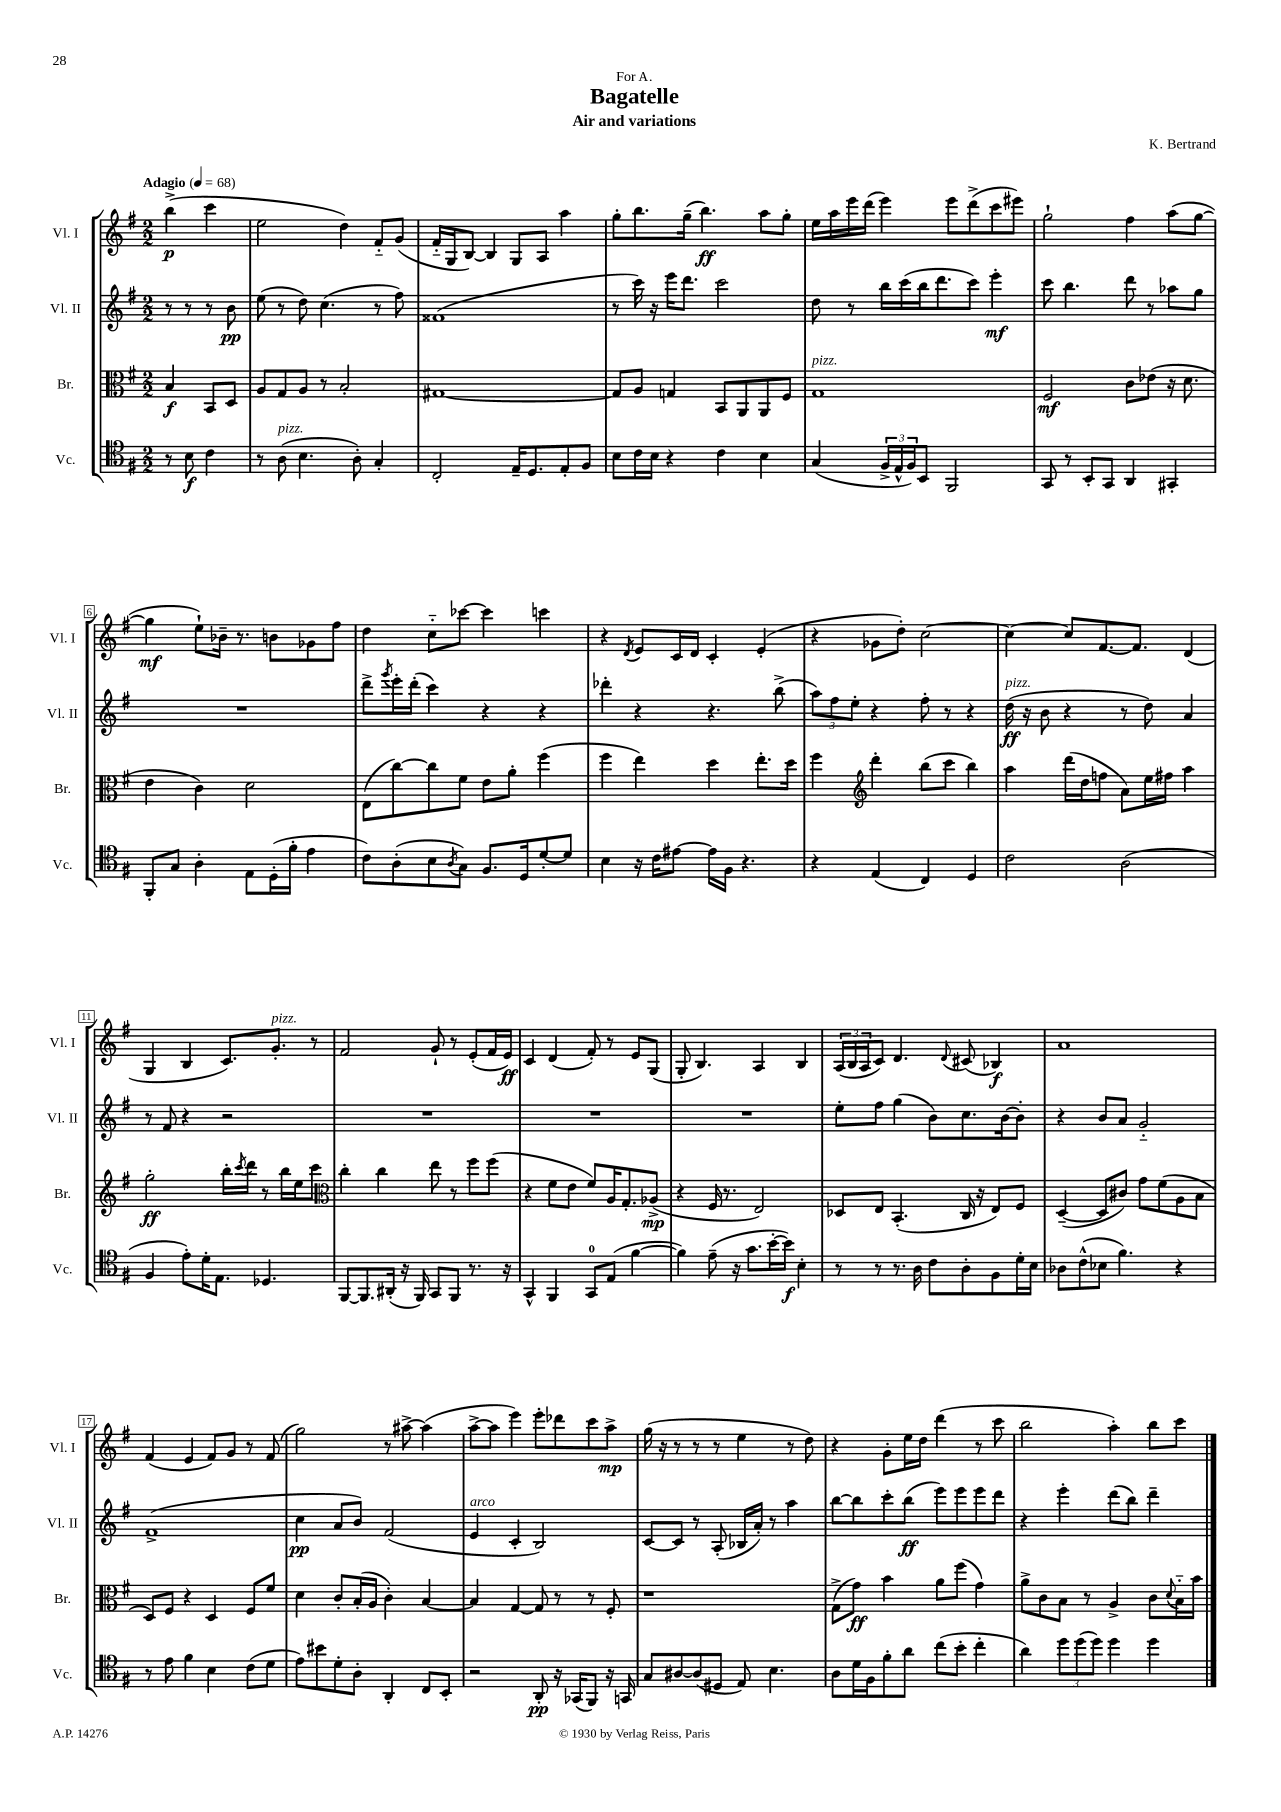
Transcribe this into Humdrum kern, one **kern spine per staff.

**kern	**dynam	**kern	**dynam	**kern	**dynam	**kern	**dynam
*part4	*part4	*part3	*part3	*part2	*part2	*part1	*part1
*staff4	*staff4	*staff3	*staff3	*staff2	*staff2	*staff1	*staff1
*I"Vc.	*	*I"Br.	*	*I"Vl. II	*	*I"Vl. I	*
*I'Vc.	*	*I'Br.	*	*I'Vl. II	*	*I'Vl. I	*
*clefC4	*	*clefC3	*	*clefG2	*	*clefG2	*
*k[f#]	*	*k[f#]	*	*k[f#]	*	*k[f#]	*
*M2/2	*	*M2/2	*	*M2/2	*	*M2/2	*
*MM68	*	*MM68	*	*MM68	*	*MM68	*
=	=	=	=	=	=	=	=
!	!	!	!	!	!	!LO:TX:a:B:t=Adagio	!
8r	.	4B/	f	8r	.	(4bb^\	p
8B\	f	.	.	8r	.	.	.
4c\	.	8BB/L	.	8r	.	4ccc\	.
.	.	8D/J	.	8b\	pp	.	.
=1	=1	=1	=1	=1	=1	=1	=1
8r	.	8A/L	.	(8ee\	.	2ee\	.
!LO:TX:a:i:t=pizz.	!	!	!	!	!	!	!
(8A\	.	8G/	.	8r	.	.	.
4.B\	.	8A/J	.	8dd\)	.	.	.
.	.	8r	.	(4.cc\	.	.	.
.	.	2B'/	.	.	.	4dd\)	.
8A'\)	.	.	.	.	.	.	.
4G'/	.	.	.	8r	.	8f#/L	.
.	.	.	.	8ff#\)	.	(8g/J	.
=2	=2	=2	=2	=2	=2	=2	=2
2C'/	.	[1G#X	.	(1f##X	.	16f#/LL	.
.	.	.	.	.	.	16G/J	.
.	.	.	.	.	.	[8B/J)	.
.	.	.	.	.	.	4B/]	.
16E~/KL	.	.	.	.	.	8G/L	.
8.D/	.	.	.	.	.	.	.
.	.	.	.	.	.	8A/J	.
8E'/	.	.	.	.	.	4aa\	.
8F#/J	.	.	.	.	.	.	.
=3	=3	=3	=3	=3	=3	=3	=3
8B\L	.	8G#/L]	.	8r	.	8gg'\L	.
16c\L	.	8A/J	.	16ccc\)	.	8.bb\	.
16B\JJ	.	.	.	16r	.	.	.
4r	.	4Gn/	.	16eee\KL	.	.	.
.	.	.	.	8.ddd\J	.	(16gg~\Jk	.
.	.	.	.	.	.	4.bb\)	ff
4c\	.	8BB/L	.	2ccc\	.	.	.
.	.	8AA/	.	.	.	.	.
4B\	.	8AA/	.	.	.	8aa\L	.
.	.	8F#/J	.	.	.	8gg'\J	.
=4	=4	=4	=4	=4	=4	=4	=4
!	!	!LO:TX:a:i:t=pizz.	!	!	!	!	!
(4G/	.	1G	.	8dd\	.	16ee\LL	.
.	.	.	.	.	.	16aa\	.
.	.	.	.	8r	.	16eee\	.
.	.	.	.	.	.	(16ddd\JJ	.
24F#^/LL	.	.	.	16bb\LL	.	4eee\)	.
24E^^/	.	.	.	.	.	.	.
.	.	.	.	(16ccc\	.	.	.
24F#/J)	.	.	.	.	.	.	.
8BB/J	.	.	.	16bb\J	.	.	.
.	.	.	.	8.ddd\	.	.	.
2FF#/	.	.	.	.	.	8eee\L	.
.	.	.	.	8ccc\J)	.	(8ddd^\	.
.	.	.	.	4eee'\	mf	8ccc\	.
.	.	.	.	.	.	8eee#X\J)	.
=5	=5	=5	=5	=5	=5	=5	=5
8GG/	.	2F#/	mf	8ccc\	.	2gg`\	.
8r	.	.	.	4.bb\	.	.	.
8BB'/L	.	.	.	.	.	.	.
8GG/J	.	.	.	.	.	.	.
4AA/	.	8c\L	.	8ddd\	.	4ff#\	.
.	.	(8e-X\J	.	8r	.	.	.
4GG#X'/	.	16r	.	8aa-X\L	.	(8aa\L	.
.	.	8.d\	.	.	.	.	.
.	.	.	.	8gg\J	.	[8gg\J	.
!!LO:LB:g=z
=6	=6	=6	=6	=6	=6	=6	=6
8FF#'/L	.	4e\	.	1r	.	4gg\]	mf
8G/J	.	.	.	.	.	.	.
4A'\	.	4c\)	.	.	.	8ee`\L)	.
.	.	.	.	.	.	16b-X~\Jk	.
.	.	.	.	.	.	8.r	.
8E\L	.	2d\	.	.	.	.	.
(16D'\L	.	.	.	.	.	8bn\L	.
16f#'\JJ	.	.	.	.	.	.	.
4e\	.	.	.	.	.	8g-X\	.
.	.	.	.	.	.	8ff#\J	.
=7	=7	=7	=7	=7	=7	=7	=7
8c\L)	.	(8E\L	.	8ddd^\L	.	4dd\	.
.	.	.	.	8qggg/	.	.	.
(8A'\	.	[8cc\)	.	16eee'\L	.	.	.
.	.	.	.	(16ddd'\JJ	.	.	.
8B\	.	8cc\]	.	4ccc\)	.	8cc\L	.
8qA/	.	.	.	.	.	.	.
8G\J)	.	8f#\J	.	.	.	[8ccc-X\J	.
8.F#/L	.	8e\L	.	4r	.	4ccc-\]	.
.	.	8a'\J	.	.	.	.	.
16D/k	.	.	.	.	.	.	.
[8d'/	.	(4ff#\	.	4r	.	4cccn\	.
8d/J]	.	.	.	.	.	.	.
=8	=8	=8	=8	=8	=8	=8	=8
4B\	.	4ff#\	.	4ddd-X'\	.	4r	.
.	.	.	.	.	.	8qd/	.
16r	.	4ee\)	.	4r	.	8e/L	.
16c\KL	.	.	.	.	.	.	.
[8e#X\J	.	.	.	.	.	16c/L	.
.	.	.	.	.	.	16d/JJ	.
16e#\LL]	.	4dd\	.	4.r	.	4c'/	.
16F#\JJ	.	.	.	.	.	.	.
4.r	.	.	.	.	.	.	.
.	.	8.ee'\L	.	.	.	(4e'/	.
.	.	.	.	(8bb^\	.	.	.
.	.	16dd\Jk	.	.	.	.	.
=9	=9	=9	=9	=9	=9	=9	=9
4r	.	4ff#\	.	12aa\L)	.	4r	.
.	.	.	.	12ff#\	.	.	.
.	.	.	.	12ee'\J	.	.	.
*	*	*clefG2	*	*	*	*	*
(4E/	.	4ddd'\	.	4r	.	8g-X\L	.
.	.	.	.	.	.	8dd'\J)	.
4C/)	.	(8bb\L	.	8ff#'\	.	[2cc\	.
.	.	8ccc\J	.	8r	.	.	.
4D/	.	4bb\)	.	4r	.	.	.
=10	=10	=10	=10	=10	=10	=10	=10
!	!	!	!	!LO:TX:a:i:t=pizz.	!	!	!
2c\	.	4aa\	.	(16dd\	ff	4cc\_	.
.	.	.	.	16r	.	.	.
.	.	.	.	8b\	.	.	.
.	.	(16ddd\LL	.	4r	.	8cc/L]	.
.	.	16dd\J	.	.	.	.	.
.	.	8ffn\J	.	.	.	[8.f#/	.
(2A\	.	8a\L)	.	8r	.	.	.
.	.	.	.	.	.	8.f#/J]	.
.	.	16ee\L	.	8dd\)	.	.	.
.	.	16ff#X\JJ	.	.	.	.	.
.	.	4aa\	.	4a/	.	(4d/	.
!!LO:LB:g=z
=11	=11	=11	=11	=11	=11	=11	=11
4F#/	.	2gg'\	ff	8r	.	4G/	.
.	.	.	.	8f#/	.	.	.
8e'\L)	.	.	.	4r	.	4B/	.
16d'\K	.	.	.	.	.	.	.
8.E\J	.	.	.	.	.	.	.
.	.	16bb'\LL	.	2r	.	8.c/L)	.
.	.	8qccc/	.	.	.	.	.
.	.	16ddd\JJ	.	.	.	.	.
4.D-X/	.	8r	.	.	.	.	.
!	!	!	!	!	!	!LO:TX:a:i:t=pizz.	!
.	.	.	.	.	.	8.g'/J	.
.	.	16bb\LL	.	.	.	.	.
.	.	16ee\J	.	.	.	.	.
.	.	8ccc\J	.	.	.	8r	.
=12	=12	=12	=12	=12	=12	=12	=12
*	*	*clefC3	*	*	*	*	*
[8FF#/L	.	4cc'\	.	1r	.	2f#/	.
8.FF#/]	.	.	.	.	.	.	.
.	.	4cc\	.	.	.	.	.
(16AA#X'/Jk	.	.	.	.	.	.	.
16r	.	.	.	.	.	.	.
16FF#/)	.	.	.	.	.	.	.
8GG/L	.	8ee\	.	.	.	8g`/	.
8FF#/J	.	8r	.	.	.	8r	.
8.r	.	8ff#\L	.	.	.	(8e'/L	.
.	.	(8ff#\J	.	.	.	16f#/L	.
16r	.	.	.	.	.	16e/JJ)	ff
=13	=13	=13	=13	=13	=13	=13	=13
4GG^^/	.	4r	.	1r	.	4c/	.
4FF#/	.	8f#\L	.	.	.	(4d/	.
.	.	8e\J	.	.	.	.	.
8GG/L	.	8f#/L)	.	.	.	8f#'/)	.
(8E/J	.	16A/K	.	.	.	8r	.
.	.	8.G'/	.	.	.	.	.
[4f#\	.	.	.	.	.	8e/L	.
.	.	(8A-X^/J	mp	.	.	(8G/J	.
=14	=14	=14	=14	=14	=14	=14	=14
4f#\])	.	4r	.	1r	.	8G'/	.
.	.	.	.	.	.	4.B/)	.
(8e~\	.	16F#/	.	.	.	.	.
.	.	8.r	.	.	.	.	.
16r	.	.	.	.	.	.	.
8.g\L	.	.	.	.	.	.	.
.	.	2E/)	.	.	.	4A/	.
[16b'\L	.	.	.	.	.	.	.
16b\JJ])	f	.	.	.	.	.	.
4B'\	.	.	.	.	.	4B/	.
=15	=15	=15	=15	=15	=15	=15	=15
8r	.	8D-X/L	.	8ee'\L	.	(24A/LL	.
.	.	.	.	.	.	24B/	.
.	.	.	.	.	.	24A/J	.
8r	.	8E/J	.	8ff#\J	.	8c/J)	.
8.r	.	(4.BB'/	.	(4gg\	.	4.d/	.
16A\	.	.	.	.	.	.	.
8c\L	.	.	.	8b\L)	.	.	.
.	.	.	.	.	.	8qqd/	.
8A'\	.	16C/	.	8.cc\	.	(8c#X/	.
.	.	16r	.	.	.	.	.
8F#\	.	8E/L)	.	.	.	4B-X/)	f
.	.	.	.	[16b\k	.	.	.
16d'\L	.	8F#/J	.	8b'\J]	.	.	.
16B\JJ	.	.	.	.	.	.	.
=16	=16	=16	=16	=16	=16	=16	=16
8A-X\L	.	([4D~/	.	4r	.	1a	.
(8c^^\	.	.	.	.	.	.	.
8B-X\J	.	8D/L]	.	8b/L	.	.	.
4.f#\)	.	8c#X/J)	.	8a/J	.	.	.
.	.	8g\L	.	2g/	.	.	.
.	.	(8f#\	.	.	.	.	.
4r	.	8A\	.	.	.	.	.
.	.	8B\J	.	.	.	.	.
!!LO:LB:g=z
=17	=17	=17	=17	=17	=17	=17	=17
8r	.	8D/L)	.	(1f#^	.	(4f#/	.
8e\	.	8F#/J	.	.	.	.	.
4f#\	.	4r	.	.	.	4e/	.
4B\	.	4D/	.	.	.	8f#/L)	.
.	.	.	.	.	.	8g/J	.
(8c\L	.	8F#/L	.	.	.	8r	.
8d\J	.	8f#/J	.	.	.	(8f#/	.
=18	=18	=18	=18	=18	=18	=18	=18
8e\L)	.	4d\	.	4cc\	pp	2gg\)	.
8b#X\	.	.	.	.	.	.	.
8d'\	.	8c'/L	.	8a/L	.	.	.
8A'\J	.	(16B'/L	.	8b/J)	.	.	.
.	.	16A/JJ	.	.	.	.	.
4AA'/	.	4c'\)	.	(2f#/	.	8r	.
.	.	.	.	.	.	[8aa#X^\	.
8C/L	.	[4B/	.	.	.	(4aa#\]	.
8BB'/J	.	.	.	.	.	.	.
=19	=19	=19	=19	=19	=19	=19	=19
!	!	!	!	!LO:TX:a:i:t=arco	!	!	!
2r	.	4B/]	.	4e/	.	[8aa^\L	.
.	.	.	.	.	.	8aa\J]	.
.	.	[4G/	.	4c'/	.	4eee\)	.
8AA'/	pp	8G/]	.	2B/)	.	8eee'\L	.
16r	.	8r	.	.	.	8ddd-X\	.
(16GG-X/KL	.	.	.	.	.	.	.
8FF#/J)	.	8r	.	.	.	8ccc\	.
16r	.	8F#'/	.	.	.	8aa^\J	mp
16GGn/	.	.	.	.	.	.	.
=20	=20	=20	=20	=20	=20	=20	=20
8G/L	.	1r	.	[8c/L	.	(16gg\	.
.	.	.	.	.	.	16r	.
[8A#X/	.	.	.	8c/J]	.	8r	.
(8A#/]	.	.	.	8r	.	8r	.
8D#X/J	.	.	.	(8A'/	.	8r	.
8E/)	.	.	.	16B-X/LL	.	4ee\	.
.	.	.	.	16a'/JJ)	.	.	.
4.B\	.	.	.	8r	.	.	.
.	.	.	.	4aa\	.	8r	.
.	.	.	.	.	.	8dd\)	.
=21	=21	=21	=21	=21	=21	=21	=21
8A\L	.	(8G^\L	.	[8bb\L	.	4r	.
16d\L	.	8g\J)	ff	8bb\]	.	.	.
16F#\J	.	.	.	.	.	.	.
8f#'\	.	4b\	.	8ccc'\	.	8g'\L	.
8a\J	.	.	.	(8bb\J	ff	16ee\L	.
.	.	.	.	.	.	16dd\JJ	.
(8cc\L	.	8a\L	.	8eee\L)	.	(4ddd\	.
8b'\J	.	(8ff#\J	.	8eee\	.	.	.
4cc'\	.	4g\)	.	8eee\	.	8r	.
.	.	.	.	8ddd\J	.	8ccc\	.
=22	=22	=22	=22	=22	=22	=22	=22
4a\)	.	8a^\L	.	4r	.	2bb\	.
.	.	8c\	.	.	.	.	.
12dd\L	.	8B\J	.	4eee'\	.	.	.
(12dd\	.	.	.	.	.	.	.
.	.	8r	.	.	.	.	.
12dd\J)	.	.	.	.	.	.	.
4dd\	.	4A^/	.	(8ddd\L	.	4aa'\)	.
.	.	.	.	8bb\J)	.	.	.
4dd\	.	8c\L	.	4ddd~\	.	8bb\L	.
.	.	8qqd/	.	.	.	.	.
.	.	16B\L	.	.	.	8ccc\J	.
.	.	16b\JJ	.	.	.	.	.
==	==	==	==	==	==	==	==
*-	*-	*-	*-	*-	*-	*-	*-
